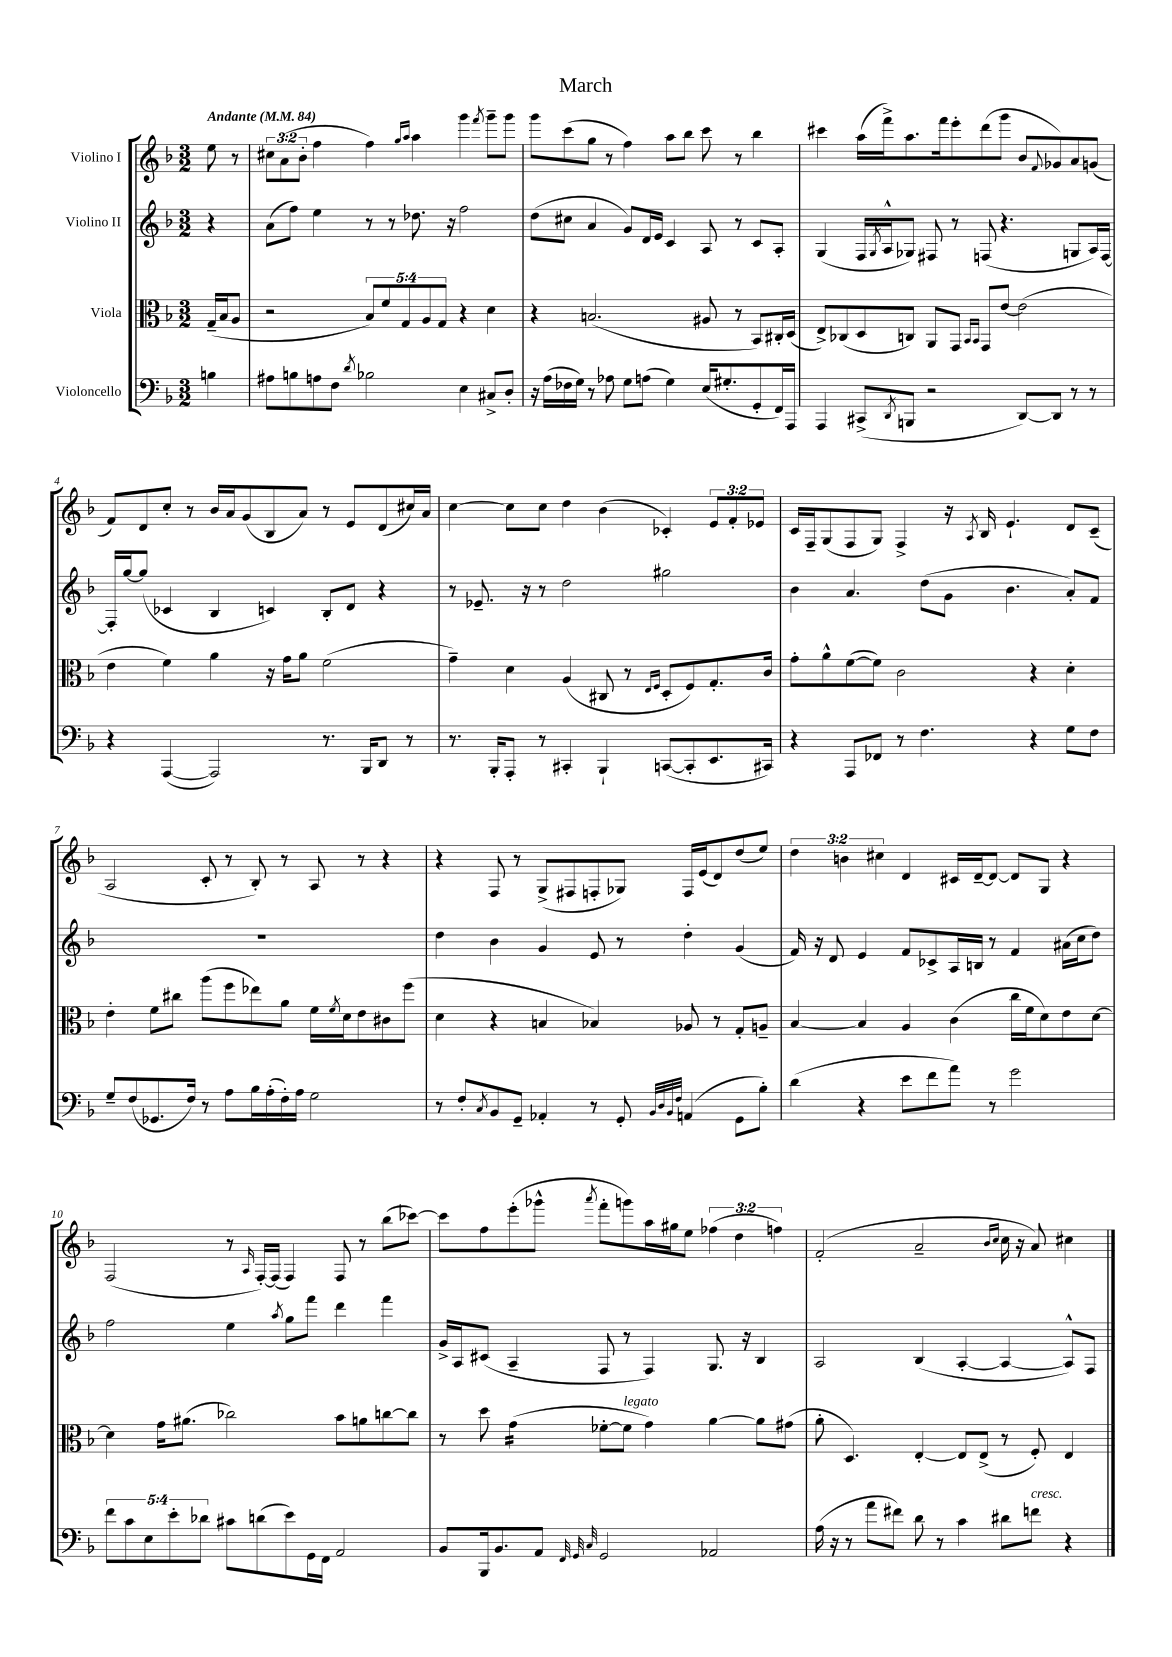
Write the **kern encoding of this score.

**kern	**kern	**kern	**kern
*staff4	*staff3	*staff2	*staff1
*clefF4	*clefC3	*clefG2	*clefG2
*k[b-]	*k[b-]	*k[b-]	*k[b-]
*M3/2	*M3/2	*M3/2	*M3/2
*MM84	*MM84	*MM84	*MM84
4B	(16G~	4r	8ee
.	16B-	.	.
.	8A	.	8r
=	=	=	=
8A#	2r	(8a	12cc#
.	.	.	(12a
8B	.	8ff)	.
.	.	.	12b-'
8A	.	4ee	4ff
8F	.	.	.
8qd	.	.	.
2B-	10B-)	8r	4ff)
.	10f	.	.
.	.	8r	.
.	10G	.	.
.	.	.	16qqgg
.	.	.	16qqaa
.	.	8.dd-	4aa
.	10A	.	.
.	10G	.	.
.	.	16r	.
4E	4r	2ff	4ggg
.	.	.	8qfff
8C#^	4d	.	8ggg~
8D'	.	.	8ggg
=	=	=	=
16r	4r	(8dd	8ggg
(16A	.	.	.
16F-	.	8cc#	(8ccc
16G)	.	.	.
8r	(2.B	4a	8gg
8A-	.	.	8r
8G	.	8g)	4ff)
(8A	.	16d	.
.	.	16e	.
4G)	.	4c	8aa
.	.	.	8bb-
(16E	8A#	8A	8ccc
8.G#'	.	.	.
.	8r	8r	8r
8GG'	8BB-)	8c	4bb-
16FF)	16C#'	8A'	.
16AAA	(16D	.	.
=	=	=	=
4AAA	8E^)	(4G	4ccc#
.	(8C-	.	.
(8CC#^	8D	16F	(16aa
.	.	8qG	.
.	.	16A^^	16fff^)
8qDD	.	.	.
8BBB	8C)	8G-)	8.aa
2r	8AA	8F#	.
.	.	.	16fff
.	8GG	8r	8eee'
.	16qqBB-	.	.
.	16qqBB-	.	.
.	8GG	(8F	(8ddd
.	[8e	4.r	8ggg
[8DD)	(2e]	.	8b-
.	.	.	8qqf
8DD]	.	.	8g-)
8r	.	8G	8a
8r	.	16A)	(8g
.	.	[16F	.
=	=	=	=
4r	4e	16F']	8f)
.	.	[16gg	.
.	.	(8gg]	8d
([4AAA	4f)	4c-	8cc'
.	.	.	8r
2AAA])	4a	4B-	16b-
.	.	.	16a
.	.	.	(8g
.	16r	4c)	8B-
.	16g	.	.
.	8a	.	8a)
8.r	(2f	8B-'	8r
.	.	8d	8e
16BBB-	.	.	.
8DD	.	4r	(8d
8r	.	.	16cc#)
.	.	.	16a
=	=	=	=
8.r	4g~)	8r	[4cc
.	.	8.e-~	.
16BBB-'	.	.	.
8AAA'	4d	.	8cc]
.	.	16r	.
8r	.	8r	8cc
4CC#'	(4A	2dd	4dd
4BBB-`	8C#	.	(4b-
.	8r	.	.
.	16qqE	.	.
.	16qqF	.	.
([8CC	8D'	2gg#	4c-')
8CC']	8F)	.	.
8.EE	8.G'	.	12e
.	.	.	12f'
.	.	.	12e-
16CC#)	16c	.	.
=	=	=	=
4r	8g'	4b-	16c
.	.	.	16F~
.	8a^^	.	(8G
8AAA	([8f	4.a	8F
8FF-	8f])	.	8G)
8r	2c	.	4F^
4.F	.	(8dd	.
.	.	8g	16r
.	.	.	8qA
.	.	.	16B-
.	.	4.b-	4.e`
4r	4r	.	.
8G	4d'	8a')	8d
8F	.	8f	(8c~
=	=	=	=
8G~	4e'	1.r	2A
(8F	.	.	.
8.GG-	8f	.	.
.	8cc#	.	.
16F)	.	.	.
8r	(8aa	.	8c'
8A	8ff	.	8r
16B-	8ee-)	.	8B-')
(16A'	.	.	.
16F')	8a	.	8r
16A	.	.	.
2G	16f	.	8A
.	8qf	.	.
.	16d	.	.
.	8e	.	8r
.	8c#	.	4r
.	(8ff	.	.
=	=	=	=
8r	4d	4dd	4r
8F'	.	.	.
8qC	.	.	.
8BB-	4r	4b-	8F
8GG~	.	.	8r
4AA-'	4B	4g	(8G^
.	.	.	8F#
8r	4B-)	8e	8F'
8GG'	.	8r	8G-)
32qqBB-	.	.	.
32qqD	.	.	.
32qqBB-	.	.	.
32qqF	.	.	.
(4AA	8A-	4dd'	16F
.	.	.	(16e
.	8r	.	8d)
8GG	8G'	(4g	(8dd
8B-')	8A~	.	8ee)
=	=	=	=
(4d	[4B-	16f)	6dd
.	.	16r	.
.	.	8d	.
.	.	.	6b
4r	4B-]	4e	.
.	.	.	6cc#
8e	4A	8f	4d
8f	.	8c-^	.
8a)	(4c	16A	16c#
.	.	16B	[16d~
8r	.	8r	8d_
2g	16cc	4f	8d]
.	16f	.	.
.	8d)	.	8G
.	8e	(16a#	4r
.	.	16cc	.
.	[8d	8dd)	.
=	=	=	=
10f	4d]	2ff	(2F
10c	.	.	.
10E	.	.	.
.	16g	.	.
10e'	.	.	.
.	(8.a#	.	.
10d-	.	.	.
8c#	2cc-)	4ee	8r
.	.	.	16qqA
(8d	.	.	[16F')
.	.	.	(16F]
.	.	8qaa	.
8e)	.	8gg	4F)
16GG	.	8fff	.
16FF	.	.	.
2AA	8b-	4ddd	8F
.	8a	.	8r
.	[8cc	4fff	(8bb-
.	8cc]	.	[8ccc-)
=	=	=	=
8BB-	8r	16g^	8ccc-]
.	.	16A	.
16BBB-	8dd	(8c#	8ff
8.BB-	.	.	.
.	(4g	4A~	(8eee'
8AA	.	.	8ggg-^^
32qqFF	.	.	.
32qqGG	.	.	.
32qqC	.	.	8qaaa
2GG	[8f-'	8F	8fff'
.	8f-]	8r	8ggg)
.	4g)	4F)	16aa
.	.	.	16gg#
.	.	.	8ee
2AA-	[4a	8.G	(6ff-
.	.	.	6dd
.	.	16r	.
.	8a]	4B-	.
.	.	.	6ff)
.	(8g#	.	.
=	=	=	=
(16A	8a'	2A	(2f'
16r	.	.	.
8r	4.D)	.	.
8a	.	.	.
8f#)	.	.	.
8d	[4E'	(4B-	2a~
8r	.	.	.
4c	8E]	[4A'	.
.	(8E^	.	.
.	.	.	16qqb-
.	.	.	16qqcc
8d#	8r	4A_	16cc
.	.	.	16r
8f	8F')	.	8a)
4r	4E	8A^^])	4cc#
.	.	8F	.
==	==	==	==
*-	*-	*-	*-
